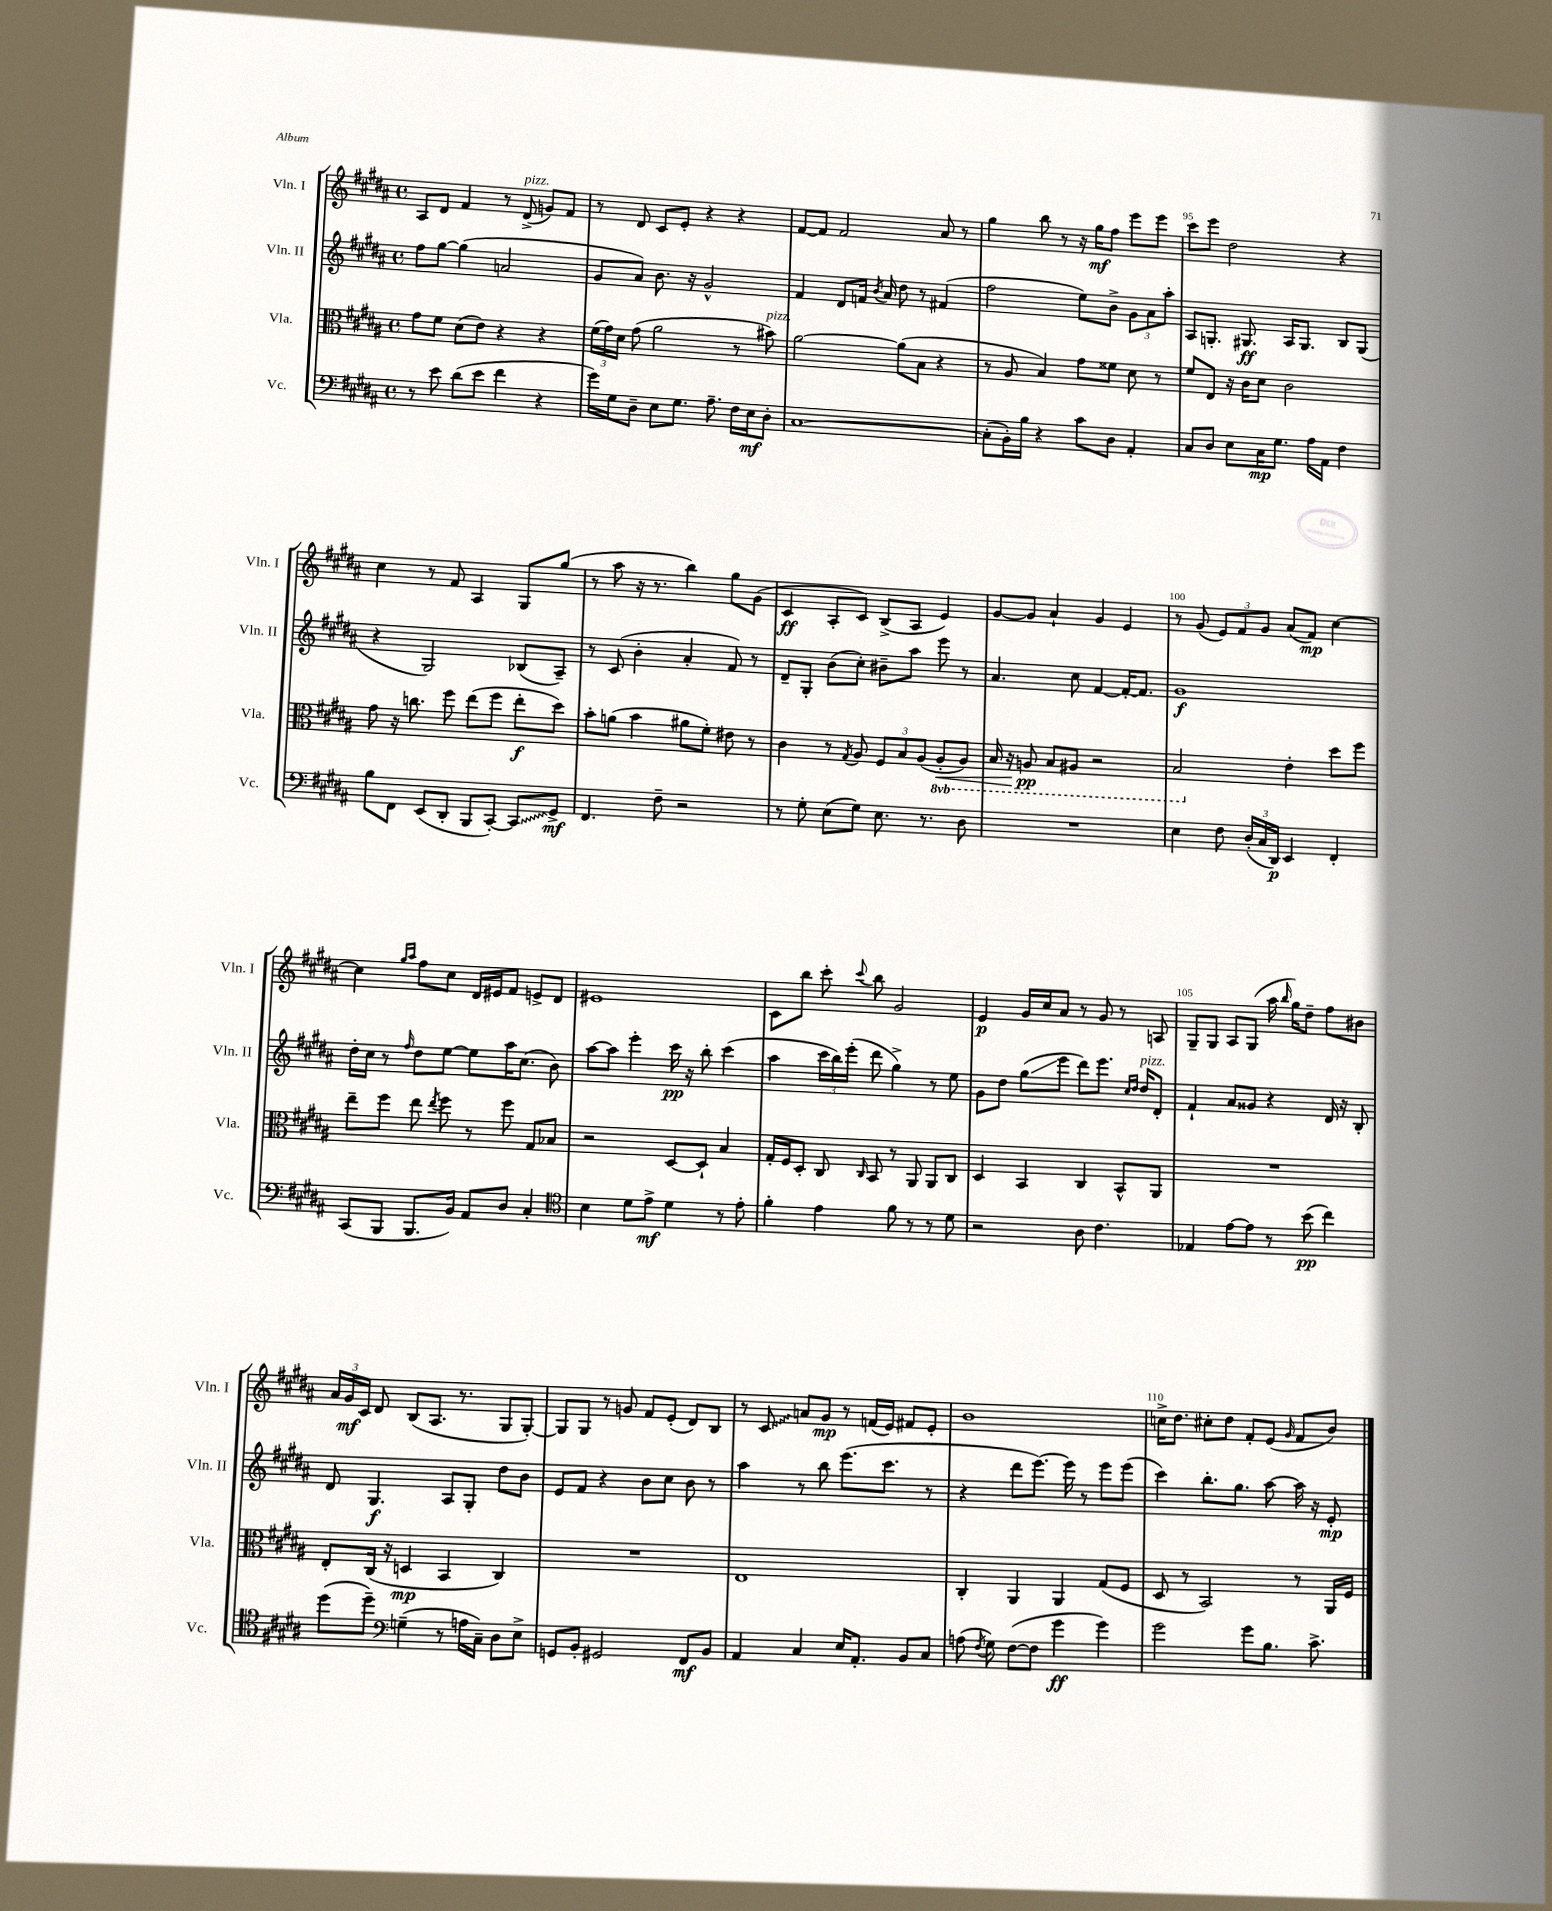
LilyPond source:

<<
\new StaffGroup <<
\new Staff = "s0" \with { instrumentName = "Vln. I" shortInstrumentName = "Vln. I" } {
    \clef treble \key b \major \defaultTimeSignature \time 4/4
    \autoBeamOff ais8[ dis'8] fis'4 r8 dis'8->^\markup { \italic "pizz." }( g'8[) fis'8] |
    r8 dis'8 cis'8[ e'8]-. r4 r4 |
    fis'8[~ fis'8] fis'2 ais'8 r8 |
    gis''4 b''8 r8 r16 gis''16[\mf fis''8] e'''8[ e'''8] |
    cis'''8[ e'''8] dis''2 r4 |
    cis''4 r8 fis'8 ais4 gis8[ gis''8]( |
    r8 ais''8 r16 r8. b''4) gis''8[ gis'8]( |
    cis'4\ff ais8[-. cis'8]) b8[->( ais8] e'4) |
    gis'8[~ gis'8] ais'4-! gis'4 e'4 |
    r8 gis'8( \tuplet 3/2 { e'8[) fis'8 gis'8] } ais'8[( fis'8]\mp) cis''4~ |
    cis''4 \grace { gis''16[ ais''16] } fis''8[ cis''8] dis'16[ eis'16 fis'8] e'8[-> dis'8] |
    eis'1 |
    cis'8[ b''8] cis'''8-. \appoggiatura { cis'''8 } b''8 gis'2 |
    e'4\p gis'16[ cis''16 ais'8] r8 gis'8 r8 a8 |
    gis8[-- gis8] ais8[ gis8]( ais''16 \grace { b''16 } gis''16[) dis''8]-- fis''8[ bis'8] |
    \tuplet 3/2 { ais'16[ gis'16\mf cis'16] } dis'8 b8[( ais8.] r8. gis8[ gis8]~-.) |
    gis8[ gis8] r8 g'8 fis'8[ e'8]-.( dis'8[) b8] |
    r8 \once \override Glissando.style = #'zigzag cis'8\glissando a'8[ gis'8]\mp r8 f'16[( e'16]) fis'8[ e'8]-. |
    b'1 |
    c''16[-> dis''8.] cis''8[-. dis''8] fis'8[-. e'8]( \grace { gis'16 } fis'8[ b'8]) \bar "|." |
}
\new Staff = "s1" \with { instrumentName = "Vln. II" shortInstrumentName = "Vln. II" } {
    \clef treble \key b \major \defaultTimeSignature \time 4/4
    \autoBeamOff fis''8[ gis''8]~ gis''4( a'2 |
    gis'8[ ais'8]) b'8. r16 gis'2-^ |
    fis'4 dis'8[ f'16] \acciaccatura { b'8 } ais'16 dis''8 r8 fis'4( |
    fis''2 e''8[) b'8]-> \tuplet 3/2 { gis'8[ ais'8 ais''8]-. } |
    ais8[ g8.]-. gis8.\ff ais16[ gis8.] b8[ gis8]( |
    r4 gis2) bes8[( ais8]--) |
    r8 cis'8( b'4-. ais'4-. fis'8) r8 |
    dis'8[-- gis8]-. b'8[( cis''8]-.) bis'8[-- ais''8] e'''8 r8 |
    ais'4. cis''8 fis'4~ fis'16[~-. fis'8.] |
    gis'1\f |
    dis''16[-. cis''16] r8 \grace { fis''16 } dis''8[ e''8]~ e''8[ ais''16 cis''8.]( b'8) |
    ais''8[~ ais''8] e'''4-. cis'''16\pp r16 b''8-. cis'''4( |
    ais''4 \tuplet 3/2 { cis'''16[ b''16) e'''16]-.( } dis'''8 gis''4->) r8 e''8 |
    gis'8[ dis''8] gis''8[\glissando( e'''8] dis'''8[) e'''8.] \grace { cis''16[ dis''16] } dis''16[^\markup { \italic "pizz." } dis'8]-. |
    fis'4-! ais'8[ gisis'8] r4 dis'16 r16 b8-. |
    dis'8 gis4.\f ais8[ gis8]-. dis''8[ b'8] |
    e'8[ fis'8] r4 b'8[ cis''8] b'8 r8 |
    ais''4 r8 b''8 e'''8.[( cis'''8.] r8 |
    r4 dis'''8[ e'''8.]~) e'''16 r8 e'''8[ e'''8]( |
    cis'''4) b''8.[-. gis''8.] ais''8~ ais''16 r16 e'8-.\mp \bar "|." |
}
\new Staff = "s2" \with { instrumentName = "Vla." shortInstrumentName = "Vla." } {
    \clef alto \key b \major \defaultTimeSignature \time 4/4 \set Staff.ottavationMarkups = #ottavation-simple-ordinals
    \autoBeamOff gis'8[ fis'8] dis'8[( e'8]) r4 r4 |
    \tuplet 3/2 { fis'16[( gis'16) dis'16] } gis'8( ais'2 r8 bis'8^\markup { \italic "pizz." }) |
    ais'2~ ais'8[( b8] r4 |
    r8 ais8 b4) gis'8[ fisis'8] dis'8 r8 |
    fis'8[ e8] r16 cis'16[ dis'8] cis'2 |
    gis'8 r16 c''8. fis''8 e''8[( fis''8] e''8[-.\f dis''8]) |
    b'8[-. a'8]( b'4 ais'8[ fis'8]-.) eis'8 r8 |
    cis'4 r8 \acciaccatura { gis8 } ais8 \tuplet 3/2 { fis8[ b8 ais8]( } \ottava #-1 ais,8[-.\< ais,8]) |
    b,16 r16 a,8\pp\! b,8[ ais,8] r2 |
    b,2 \ottava #0 e'4-. dis''8[ fis''8] |
    e''8[-- fis''8] e''8 \acciaccatura { e''8 } fis''8 r8 fis''8 gis8[ bes8] |
    r2 dis8[~ dis8]-! b4 |
    gis16[-. fis16 dis8]-. cis8 \grace { cis16 } b,8 r8 ais,8 ais,8[ cis8] |
    dis4 b,4 cis4 b,8[-^ ais,8] |
    R1 |
    e8[-. cis16]( r16 d4\mp b,4 cis4) |
    R1 |
    e1 |
    cis4-. ais,4 ais,4 gis8[( fis8] |
    dis8 r8 b,2) r8 ais,16[ fis16] \bar "|." |
}
\new Staff = "s3" \with { instrumentName = "Vc." shortInstrumentName = "Vc." } {
    \clef bass \key b \major \defaultTimeSignature \time 4/4
    \autoBeamOff r8 e'8 dis'8[( e'8] fis'4 r4 |
    gis'16[) gis16 dis8]-- e8[ gis8.] ais8.-- fis16[ e16\mf dis8]-. |
    cis1~ |
    cis8[-.( b,16-.) b16] r4 cis'8[ dis8] ais,4-. |
    cis8[ dis8] e8[ cis16\mp gis8.] ais16[ ais,16] fis4 |
    b8[ fis,8] e,8[( dis,8]-. b,,8[ cis,8]~-.) \once \override Glissando.style = #'zigzag cis,8[\glissando gis,8]->\mf |
    fis,4. fis8-- r2 |
    r8 gis8-. e8[( gis8]) e8. r8. dis8 |
    R1 |
    e4 fis8 \tuplet 3/2 { dis16[-.( cis16 dis,16]\p) } e,4 fis,4-. |
    cis,8[( b,,8] b,,8.[ b,16]) ais,8[ dis8] cis4-. |
    \clef tenor b4 dis'8[ e'8]->\mf dis'4 r8 e'8-. |
    fis'4-. e'4 fis'8 r8 r8 dis'8 |
    r2 ais8 cis'4. |
    ees4 e'8[~ e'8] r8 b'8\pp( cis''4) |
    dis''8[( dis''8]--) \clef bass g4--( r8 a16[ cis16]--) dis8[ e8]-> |
    g,8[ b,8]-. gis,2 fis,8[\mf b,8] |
    ais,4 cis4 e16[ ais,8.]-. b,8[ cis8] |
    a8( \acciaccatura { fis8 } gis8) fis8[~( fis8] gis'4\ff gis'4) |
    gis'2 gis'8[ b8.] cis'8.-> \bar "|." |
}
>>
>>
\layout { \context { \Score currentBarNumber = #91 \override BarNumber.break-visibility = ##(#f #t #t) barNumberVisibility = #(every-nth-bar-number-visible 5) } }
